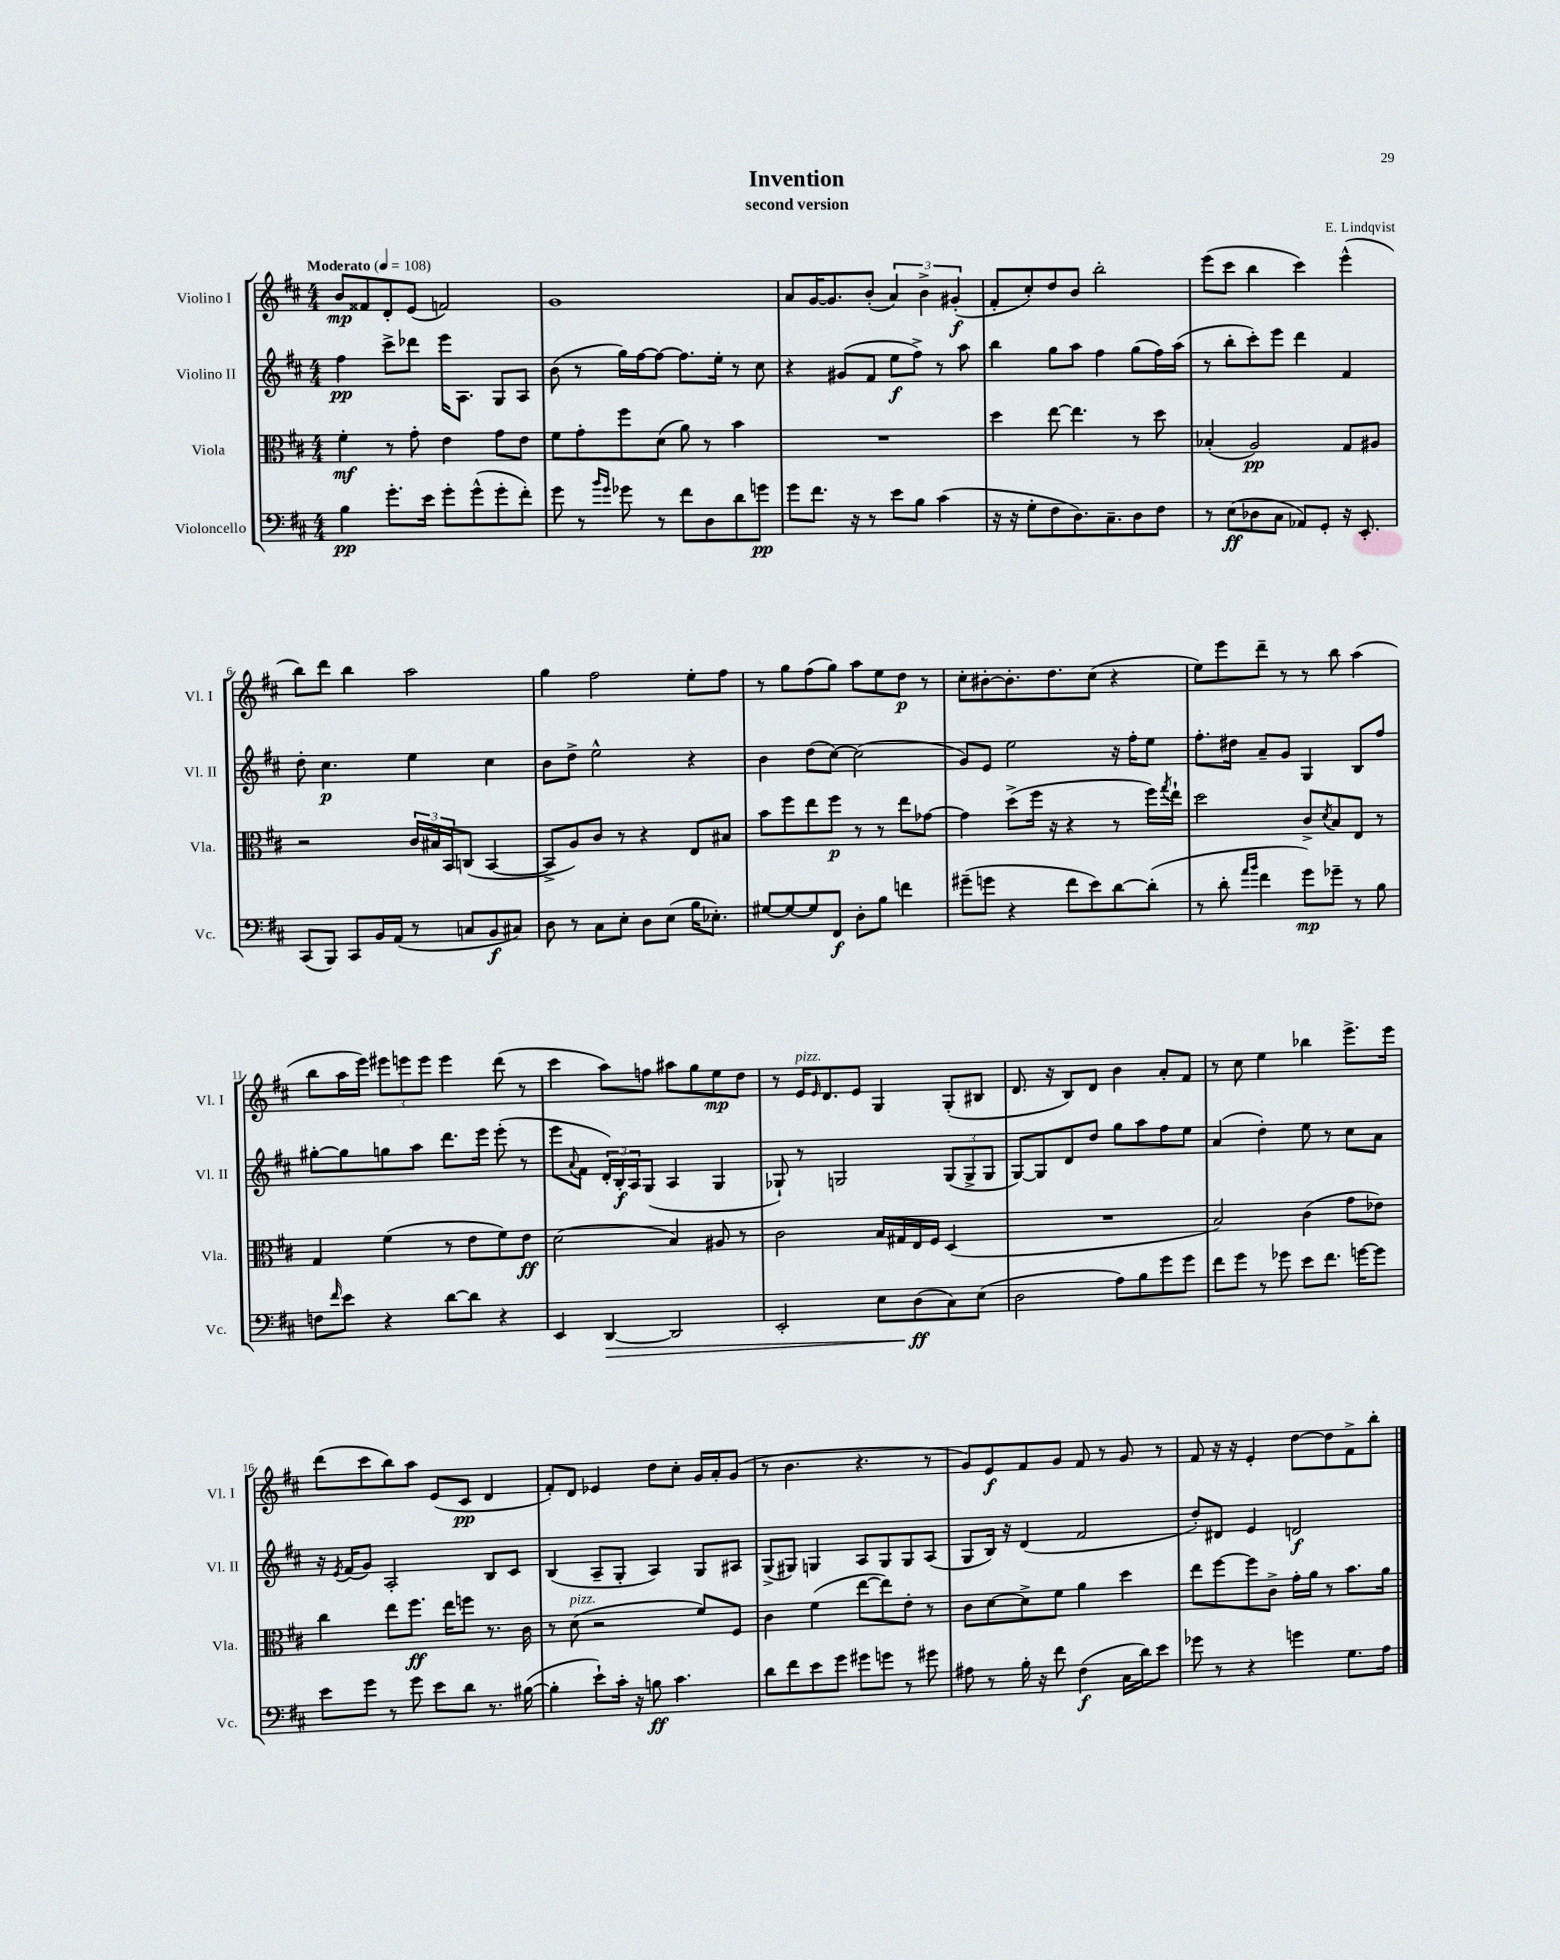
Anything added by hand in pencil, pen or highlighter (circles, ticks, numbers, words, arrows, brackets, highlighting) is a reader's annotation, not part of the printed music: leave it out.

**kern	**kern	**kern	**kern
*staff4	*staff3	*staff2	*staff1
*clefF4	*clefC3	*clefG2	*clefG2
*k[f#c#]	*k[f#c#]	*k[f#c#]	*k[f#c#]
*M4/4	*M4/4	*M4/4	*M4/4
*MM108	*MM108	*MM108	*MM108
4B	4f#'	4ff#	8b
.	.	.	8f##
8.g'	8r	8ccc#^	8d'
.	8g'	8ddd-	(8e
16e	.	.	.
8g'	4e	16eee	2f)
.	.	8.A	.
(8g^^	.	.	.
8g'	8g	8G	.
8f#')	8e	8A	.
=	=	=	=
8g	8f#	(8b	1g
8r	8g'	8r	.
16qqb	.	.	.
16qqg	.	.	.
8g-	8ff#	16gg)	.
.	.	[16ff#	.
8r	(8d	8ff#_	.
8f#	8a)	8.ff#]	.
8D	8r	.	.
.	.	16ee'	.
8d	4b	8r	.
8g	.	8cc#	.
=	=	=	=
8g	1r	4r	8a
8.f#	.	.	[16g
.	.	.	8.g]
.	.	(8g#	.
16r	.	.	.
8r	.	8f#	(8b'
8e	.	8ee	6a)
8B	.	8ff#^)	.
.	.	.	6b^
(4c#	.	8r	.
.	.	.	(6g#'
.	.	8aa	.
=	=	=	=
16r	4dd	4bb	8f#'
16r	.	.	.
8G'	.	.	8cc#')
8F#	[8ee	8gg	8dd
8.D)	4.ee]	8aa	8b
.	.	4ff#	2bb'
8.C#~	.	.	.
8D	8r	(8gg	.
8F#	8dd	16ff#)	.
.	.	(16aa	.
=	=	=	=
8r	(4B-'	8r	(8eee
(8E	.	8bb'	8ccc#
8D-	2A)	8ccc#')	4bb
8C#	.	8eee	.
8AA-)	.	4ddd	4ccc#)
8GG'	.	.	.
16r	8G	4f#	(4eee^^
8.EE'	.	.	.
.	8A#	.	.
=	=	=	=
(8CC#	2r	8dd'	8bb)
8BBB)	.	4.cc#	8ddd
8CC#	.	.	4bb
16BB	.	.	.
(16AA	.	.	.
8r	24c#	4ee	2aa
.	24B#	.	.
.	24BB	.	.
8C	(8C	.	.
8BB	[4BB	4cc#	.
8C#)	.	.	.
=	=	=	=
8D	8BB^]	8b	4gg
8r	8A)	8dd^	.
8C#	8c#	2ee^^	2ff#
8E'	8r	.	.
8D	4r	.	.
(8E	.	.	.
16B	8E	4r	8ee'
8.E-')	.	.	.
.	8B#	.	8ff#
=	=	=	=
[8G#	8b	4b	8r
8G#_	8ff#	.	8gg
8G#]	8ee	(8dd	(8ff#
8FF#	8ff#	[8cc#)	8gg)
8D'	8r	(2cc#]	8aa
8B	8r	.	8ee
4f	8ee	.	8dd
.	[8g-	.	8r
=	=	=	=
(8g#~	4g-]	8g)	8cc#'
8g	.	8e	[8b#'
4r	(8dd^	2ee	8.b#']
.	16ff#	.	.
.	16r	.	8.dd
8f#	4r	.	.
8e)	.	.	(8cc#
[8d	8r	16r	4r
.	.	16ff#'	.
(8d']	16ff#)	8ee	.
.	8qgg	.	.
.	16ee`	.	.
=	=	=	=
8r	2dd	8.ff#'	8ee)
8d'	.	.	8eee
.	.	16dd#	.
16qqa	.	.	.
16qqb	.	.	.
4f#	.	8a~	8ddd~
.	.	8g	8r
8g)	8c#^	4G	8r
.	8qd	.	.
8g-~	8B	.	8bb
8r	8E	8B	(4aa
8B	8r	8ff#	.
=	=	=	=
8F	4G	[8gg#'	8bb
16qqf#	.	.	.
8e	.	8gg#]	16aa
.	.	.	16eee)
4r	(4f#	8gg	12eee#
.	.	.	12eee
.	.	8aa	.
.	.	.	12eee
[8d	8r	8.ddd	4eee
8d]	8e	.	.
.	.	16eee	.
4r	8f#)	(8eee'	(8ddd
.	8e	8r	8r
=	=	=	=
4EE	(2d	8eee	4ccc#
.	.	8qqa	.
.	.	8f#	.
[4DD	.	24d')	8aa)
.	.	24B'	.
.	.	24A	.
.	.	(8G	8ff
2DD]	4B)	4A	8aa#
.	.	.	8gg
.	8A#	4G	8ee
.	8r	.	8dd
=	=	=	=
2EE'	2c#	8G-`)	8r
.	.	8r	16e
.	.	.	16qqe
.	.	.	8.d
.	.	2G	.
.	.	.	8e
8E	16B	.	4G
.	16G#	.	.
(8D	16E	.	.
.	16F#	.	.
8C#)	(4D	(12G	(8G'
.	.	12G^	.
(8E	.	.	8B#
.	.	12G	.
=	=	=	=
2D	1r	[8G)	8.d
.	.	8G]	.
.	.	.	16r
.	.	8d	8B)
.	.	8dd	8d
8A)	.	8gg	4b
8B	.	8aa	.
8g	.	8ff#	8a'
8g	.	8ee	8f#
=	=	=	=
8f#	2B)	(4a	8r
8g	.	.	8cc#
8r	.	4dd')	4ee
8g-	.	.	.
8e	(4c#	8ee	4bb-
8.f#	.	8r	.
.	8g	8cc#	8.eee^
[16g	.	.	.
8g]	8e-)	8a	.
.	.	.	16eee
=	=	=	=
8e	4cc#	16r	(8ddd
.	.	8qe	.
.	.	(16f#	.
8g	.	8g)	8ccc#
8r	8ee	2A'	8bb)
8g	8.ff#	.	8aa
8e	.	.	(8e
.	16ee	.	.
8d	8ff	.	8c#
8.r	8.r	8B	4d
.	.	8c#	.
([16B#	16c#	.	.
=	=	=	=
4B#']	8r	(4B	8f#')
.	(8d	.	8d
8e`)	2r	8A~	4e-
16c#'	.	8G'	.
16r	.	.	.
8B	.	4A)	8dd
4.c#	.	.	8cc#'
.	8f#)	8G	16g
.	.	.	16a'
.	8F#	8A#	(8g
=	=	=	=
8d	4c#	(8G^	8r
8f#	.	8G#)	4.b
8e	(4f#	4G	.
8g	.	.	.
8g#	[8ee	8A	4.r
8g	8ee])	8G	.
8r	8e'	8G	.
8g#	8r	(8A	8r
=	=	=	=
8A#	8c#	8G	8g)
8r	[8d	16B)	8e
.	.	16r	.
16B'	8d^]	(4d	8f#
16r	.	.	.
8f#	8f#	.	8g
(4F#	4a	2f#	8f#
.	.	.	8r
16C#	4dd	.	8g
16d)	.	.	.
8e	.	.	8r
=	=	=	=
8g-	8ee	8dd')	8f#
8r	[8ff#	8d#	16r
.	.	.	16r
4r	8ff#]	4e	4e'
.	8c#^	.	.
4g	16g'	2d	[8dd
.	16a	.	.
.	8r	.	8dd]
8.G	8.b	.	8f#^
.	.	.	8bb'
16A	16a	.	.
==	==	==	==
*-	*-	*-	*-
